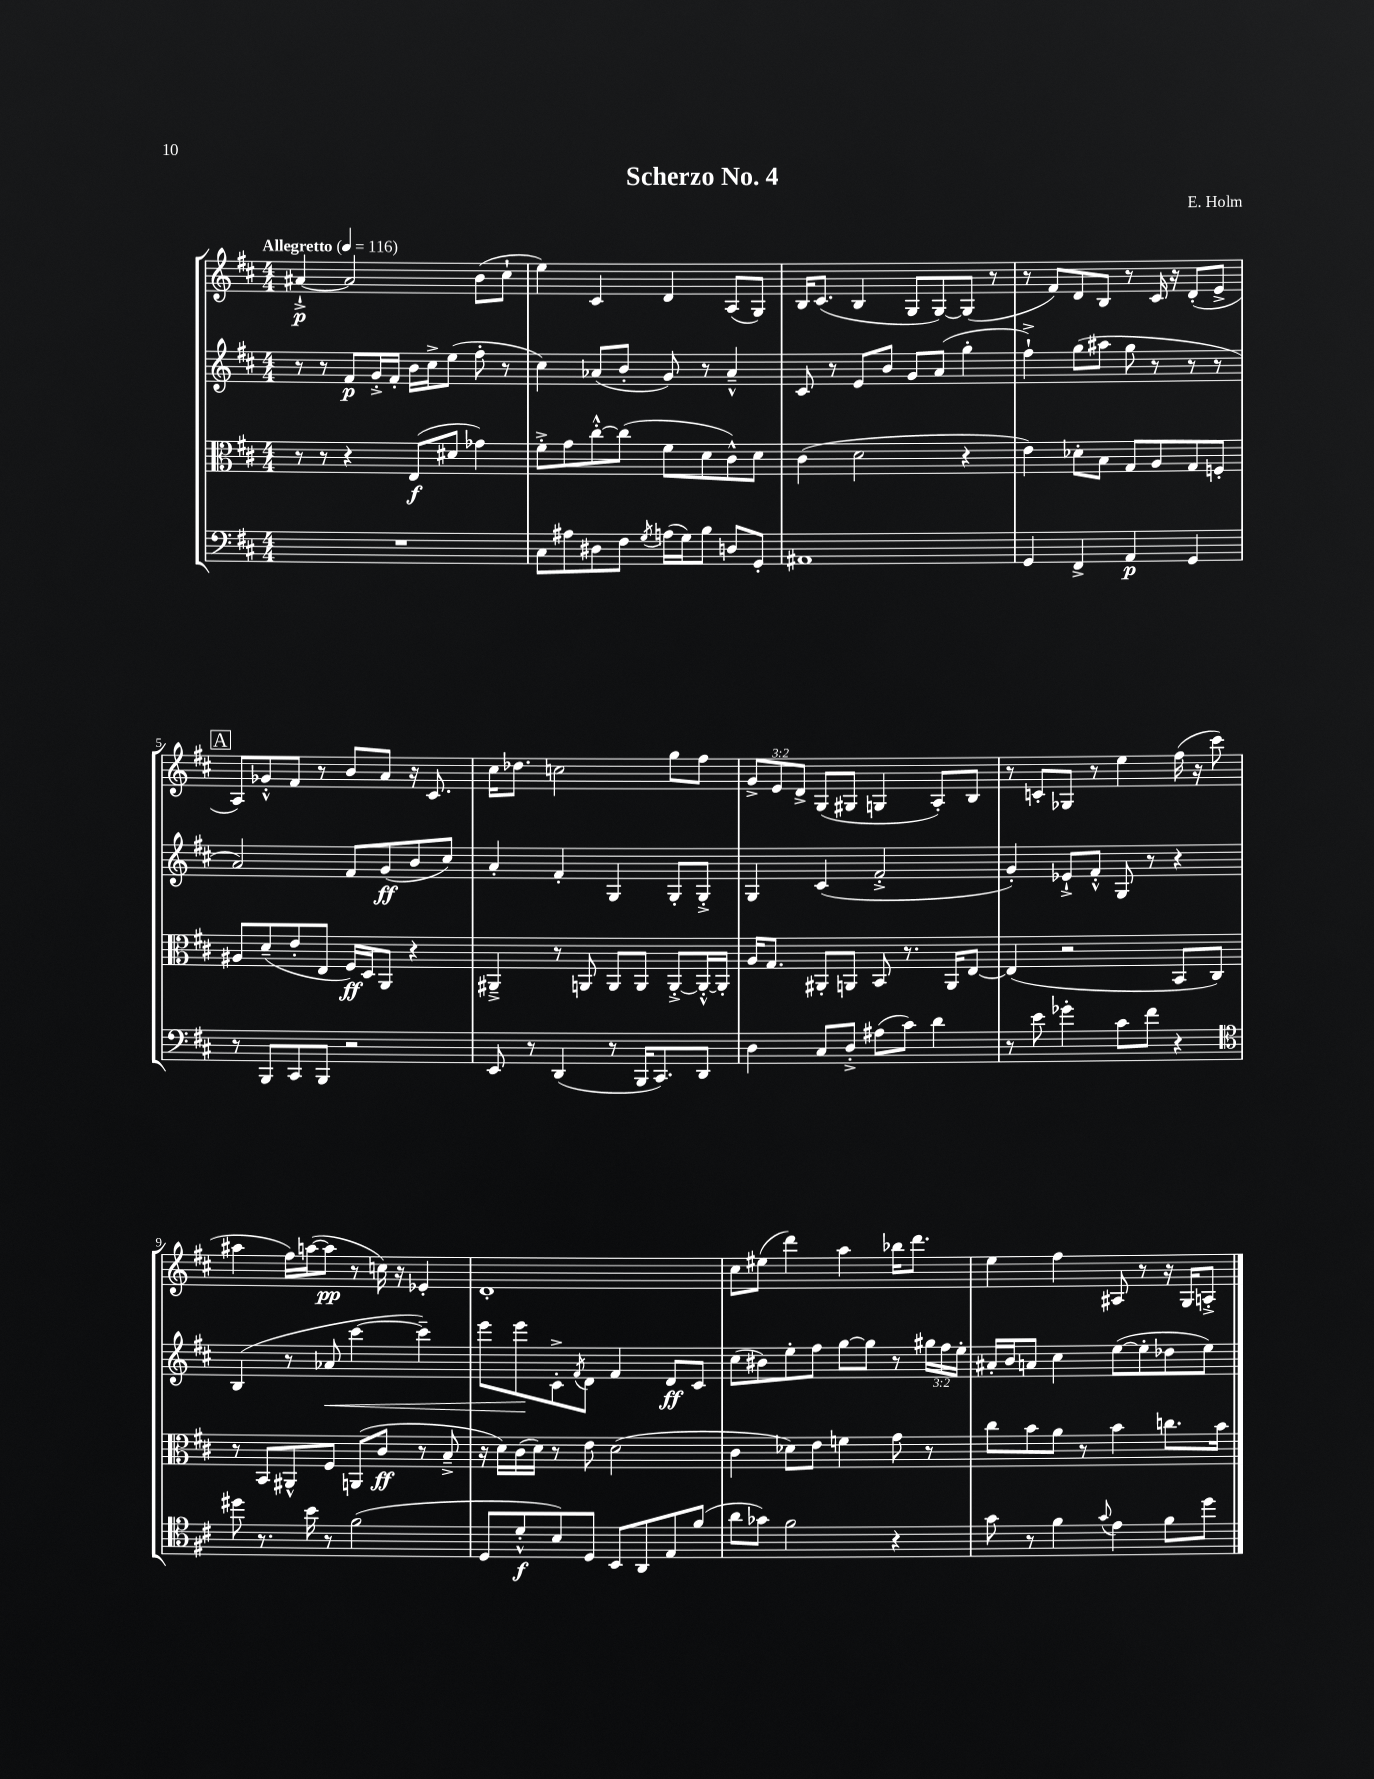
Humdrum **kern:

**kern	**kern	**kern	**kern
*staff4	*staff3	*staff2	*staff1
*clefF4	*clefC3	*clefG2	*clefG2
*k[f#c#]	*k[f#c#]	*k[f#c#]	*k[f#c#]
*M4/4	*M4/4	*M4/4	*M4/4
*MM116	*MM116	*MM116	*MM116
1r	8r	8r	[4a#`^/
.	8r	8r	.
.	4r	8f#/L	2a#/]
.	.	16g'^/L	.
.	.	16f#'/JJ	.
.	(8E/L	16b\LL	.
.	.	16cc#^\J	.
.	8d#/J	(8ee\J	.
.	4g-\)	8ff#'\	(8b\L
.	.	8r	8cc#`\J
=	=	=	=
8C#\L	8f#'^\L	4cc#\)	4ee\)
8A#\	8g\	.	.
8D#\	[8cc#'^^\	(8a-/L	4c#/
8F#\J	(8cc#\]J	8b'/J	.
8qG/	.	.	.
(16A\LL	8f#\L	8g/)	4d/
16G\J)	.	.	.
8B\J	8d\	8r	.
8D/L	8c#^^\)	4a-~^^/	(8A/L
8GG'/J	8d\J	.	8G/J)
=	=	=	=
1AA#	(4c#\	8c#/	16B/LK
.	.	.	(8.c#/J
.	.	8r	.
.	2d\	8e/L	4B/
.	.	8b/J	.
.	.	8g/L	8G/L
.	.	(8a/J	[8G/)
.	4r	4gg'\	(8G/]J
.	.	.	8r
=	=	=	=
4GG/	4e\)	4ff#`^\)	8r
.	.	.	8f#/L)
4FF#^/	8d-'\L	(8gg\L	8d/
.	8B\J	8aa#\J	8B/J
4AA/	8G/L	8gg\	8r
.	8A/	8r	16c#/
.	.	.	16r
4GG/	8G/	8r	(8d'/L
.	8F'/J	8r	8e^/J
=	=	=	=
8r	8A#/L	2a/)	8A/L)
8BBB/L	(8d~/	.	8g-'^^/
8CC#/	8e'/	.	8f#/J
8BBB/J	8E/J	.	8r
2r	16F#/LL)	8f#/L	8b/L
.	16D/J	.	.
.	8AA/J	(8g/	8a/J
.	4r	8b/	16r
.	.	.	8.c#/
.	.	8cc#/J)	.
=	=	=	=
8EE/	4AA#~^/	4a'/	16cc#\LK
.	.	.	8.dd-\J
8r	.	.	.
(4DD/	8r	4f#'/	2cc\
.	8AA/	.	.
8r	8AA/L	4G/	.
16BBB/LK	8AA/J	.	.
8.CC#/)	.	.	.
.	[8AA'^/L	8G'/L	8gg\L
8DD/J	16AA'^^/_L	8G'^/J	8ff#\J
.	16AA'/]JJ	.	.
=	=	=	=
4D\	16A/LK	4G/	12g^/L
.	8.G/J	.	.
.	.	.	12e/
.	.	.	12d^/J
8C#/L	8AA#'/L	(4c#/	(8G/L
8D'^/J	8AA/J	.	8G#/J
(8A#\L	8BB/	2f#'^/	4G/
8c#\J)	8.r	.	.
4d\	.	.	8A'/L)
.	16AA/LK	.	.
.	[8E/J	.	8B/J
=	=	=	=
8r	(4E/]	4g'/)	8r
8e\	.	.	8c'/L
4g-'\	2r	8e-`^/L	8G-/J
.	.	8f#'^^/J	8r
8c#\L	.	8G/	4ee\
8f#\J	.	8r	.
4r	8BB/L	4r	(16ff#\
.	.	.	16r
.	8C#/J)	.	8ccc#\
=	=	=	=
*clefC4	*	*	*
8dd#\	8r	(4B/	4aa#\
8.r	8BB/L	.	.
.	8AA#^^/	8r	16ff#\LL)
16b\	.	.	([16aa\J
8r	8F#/J	8a-/	8aa\]J
(2f#\	(8AA/L	[4ccc#\	8r
.	8c#/J	.	16cc\)
.	.	.	16r
.	8r	4ccc#~\])	4e-'/
.	8B~^/	.	.
=	=	=	=
8D/L	16r	8eee\L	1d'
.	16d\LL)	.	.
8d'^^/	(16c#\	8eee\	.
.	16d\JJ)	.	.
8B/)	8r	8c#'^\	.
.	.	8qf#/	.
8D/J	8e\	8d\J	.
8BB/L	(2d\	4f#/	.
8AA/	.	.	.
8E/	.	8d/L	.
(8f#/J	.	8c#/J	.
=	=	=	=
8a\L	4c#\	(8cc#\L	8cc#\L
8g-\J)	.	8b#\)	(8ee#\J
2f#\	8d-\L)	8ee'\	4ddd\)
.	8e\J	8ff#\J	.
.	4f\	[8gg\L	4aa\
.	.	8gg\]J	.
4r	8g\	8r	16bb-\LK
.	.	.	8.ddd\J
.	8r	24gg#\LL	.
.	.	24ff#\	.
.	.	24ee'\JJ	.
=	=	=	=
8g\	8cc#\L	16a#'/LL	4ee\
.	.	16b/J	.
8r	8b\	8a/J	.
4f#\	8a\J	4cc#\	4ff#\
.	8r	.	.
8qqg/	.	.	.
4e\	4b\	([8ee\L	8A#/
.	.	8ee'\]	8r
8f#\L	8.cc\L	8dd-\	16r
.	.	.	16G/LK
8dd\J	.	8ee\J)	8A'^/J
.	16b\Jk	.	.
==	==	==	==
*-	*-	*-	*-
